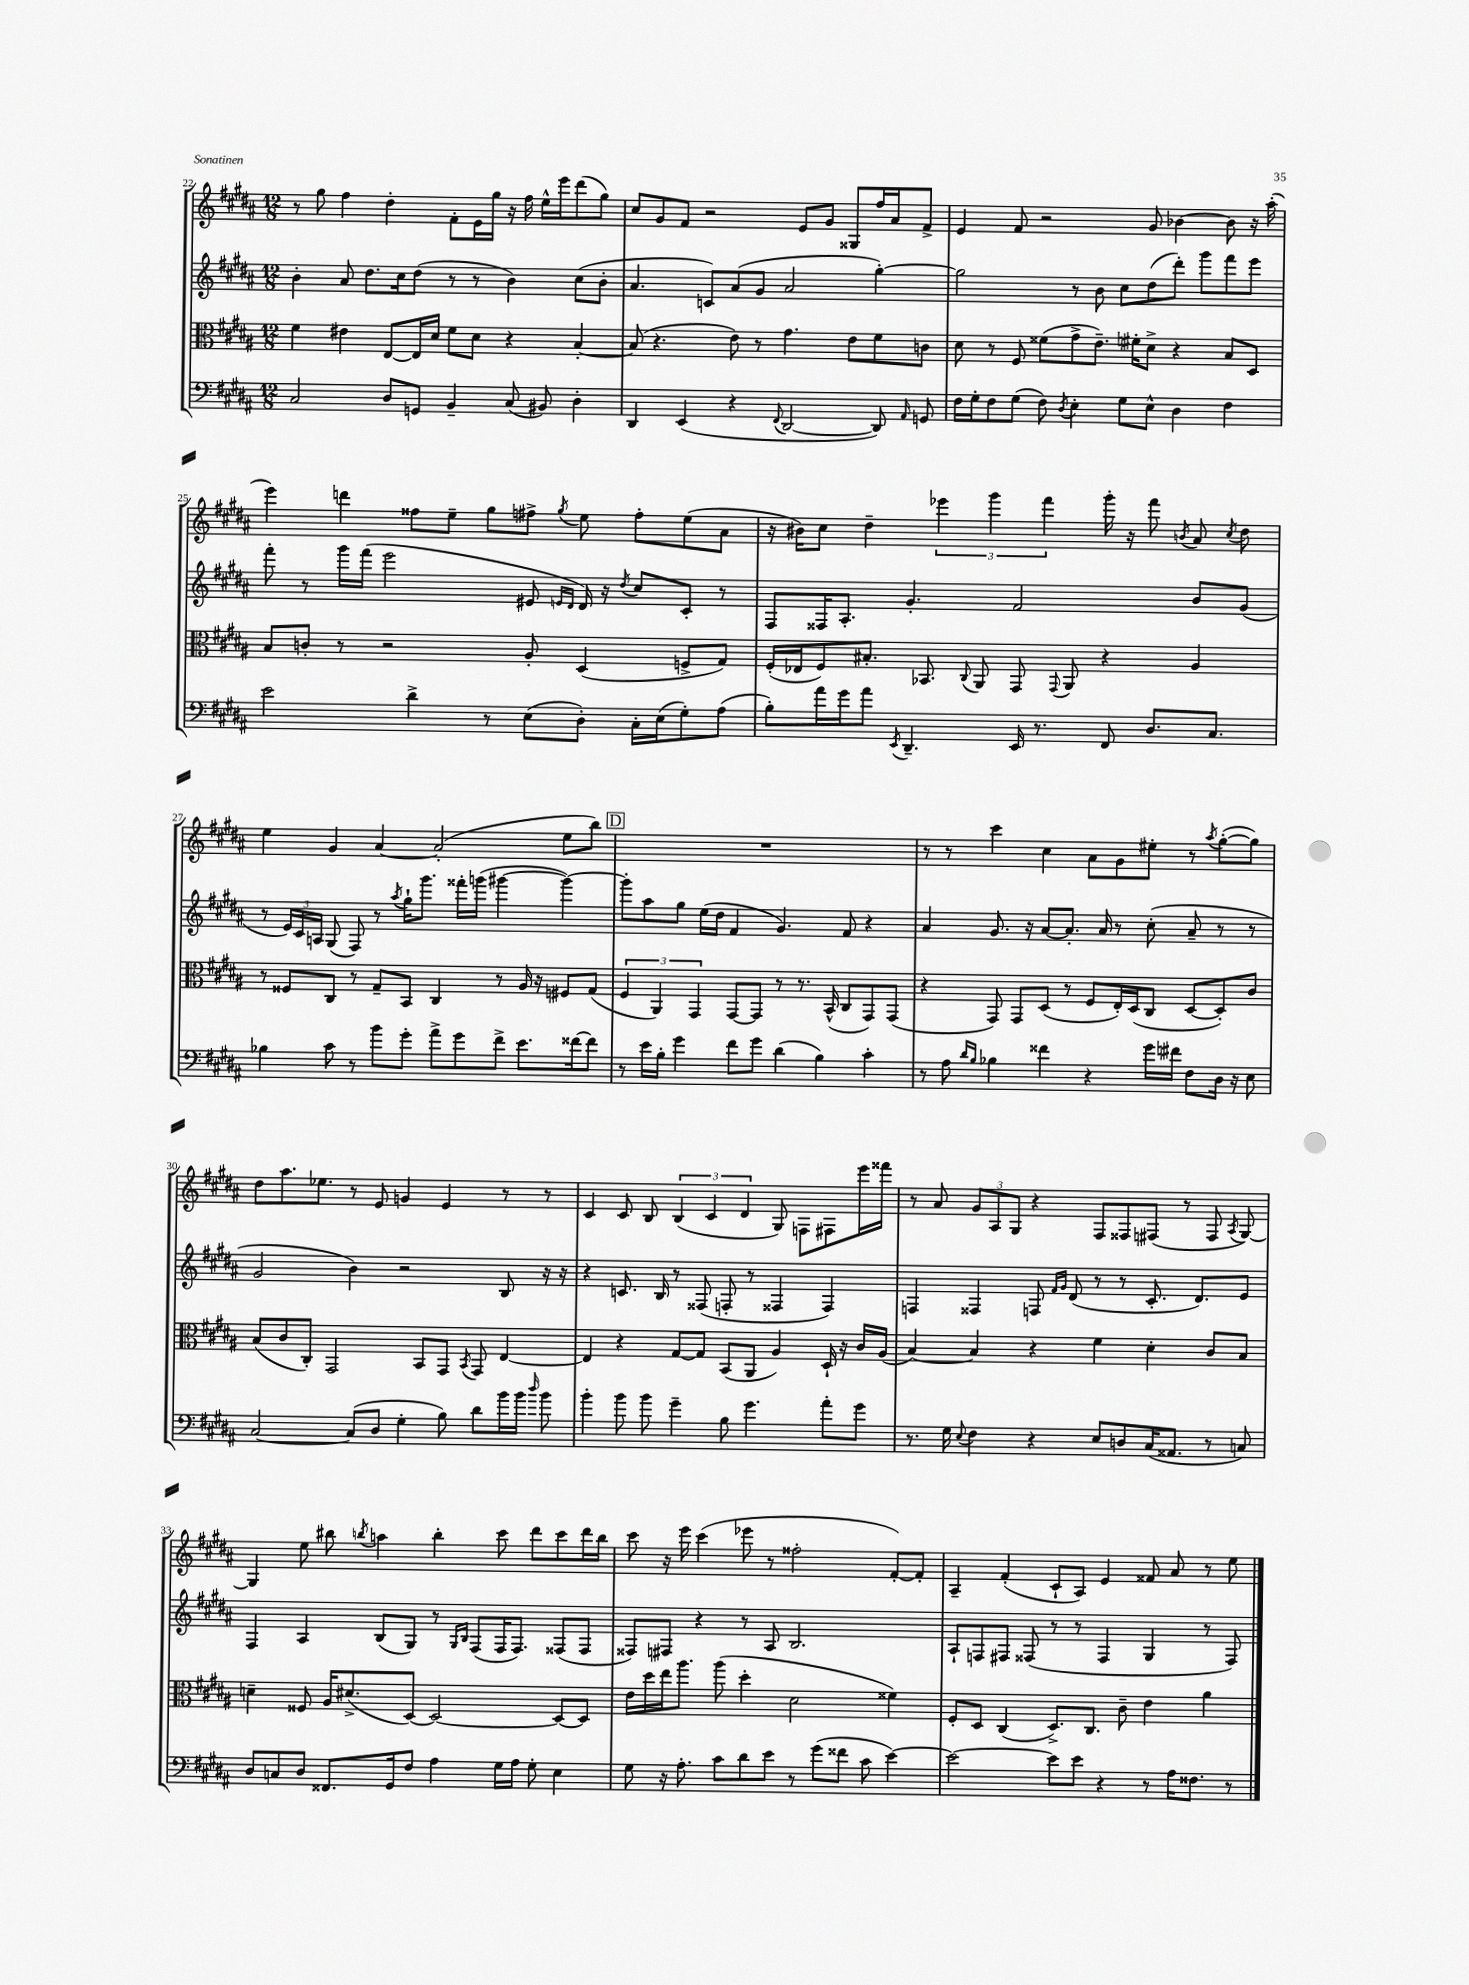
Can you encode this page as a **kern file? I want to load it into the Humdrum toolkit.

**kern	**kern	**kern	**kern
*part4	*part3	*part2	*part1
*staff4	*staff3	*staff2	*staff1
*clefF4	*clefC3	*clefG2	*clefG2
*k[f#c#g#d#a#]	*k[f#c#g#d#a#]	*k[f#c#g#d#a#]	*k[f#c#g#d#a#]
*M12/8	*M12/8	*M12/8	*M12/8
=22	=22	=22	=22
2C#/	4f#\	4b'\	8r
.	.	.	8gg#\
.	4e#X\	8a#/	4ff#\
.	.	8.dd#\L	.
8D#/L	[8E/L	.	4dd#'\
.	.	16cc#\k	.
8GGn/J	16E/L]	(8dd#\J	.
.	16d#/JJ	.	.
4BB~/	8f#\L	8r	8f#'\L
.	8d#\J	8r	16e\L
.	.	.	16gg#\JJ
(8C#/	4r	4b\)	16r
.	.	.	16ff#\
8BB#X/)	.	.	16ee^^\LL
.	.	.	16eee\J
4D#'\	[4B'/	(8cc#\L	(8ddd#\
.	.	8b'\J	8gg#\J)
=23	=23	=23	=23
4DD#/	(8B/]	4.a#/	8cc#/L
.	4.r	.	8g#/
(4EE/	.	.	8f#/J
.	.	8cn/L)	2r
4r	8e\)	(8a#/	.
.	8r	8g#/J	.
8qqFF#/	.	.	.
[2DD#/	4.g#\	2a#/	.
.	.	.	8e/L
.	.	.	8g#/J
.	8e\L	.	8G##X/L
8DD#/])	8f#\	[4gg#'\)	16ff#/L
.	.	.	16a#/J
16qqAA#/	.	.	.
8GGn/	8cn\J	.	8f#^/J
=24	=24	=24	=24
16F#\LL	8d#\	2gg#\]	4e/
16G#'\J	.	.	.
8F#\	8r	.	.
(8G#\J	8F#/	.	8f#/
8F#\)	(8f##X\L	.	2r
8qD#/	.	.	.
4E'\	8g#^\	8r	.
.	8.e~\J)	8b\	.
8G#\L	.	8cc#\L	.
.	16f#X'\KL	.	.
8E^^\J	8d#^\J	(8dd#\	8g#/
4D#\	4r	8ddd#'\J)	[4b-X\
.	.	8ggg#\L	.
4F#\	8B/L	8fff#\	8b-\]
.	8D#/J	8eee\J	16r
.	.	.	(16aa#'\
!!LO:LB:g=z
=25	=25	=25	=25
2e\	8B/L	8fff#'\	4eee\)
.	8cn'/J	8r	.
.	8r	16ggg#\LL	4dddn\
.	.	(16fff#\JJ	.
.	2r	2eee\	.
4d#^\	.	.	8ff##X\L
.	.	.	8ee~\J
8r	.	.	8gg#\L
(8E\L	8A#'/	8e#X/	8ff#X^\J
.	.	16qqen/LL	.
.	.	16qqd#/JJ	8qgg#/
8D#'\J)	(4D#/	16d#/)	8ee\
.	.	16r	.
.	.	8qdd#/	.
16C#'\LL	.	8cc#/L	8ff#'\L
(16E\J	.	.	.
8G#'\)	8Fn^/L	8c#'/J	(8ee\
(8A#\J	8G#/J)	8r	8a#\J
=26	=26	=26	=26
8B'\L)	(16F#'/LL	8F#/L	16r
.	16E-X/J	.	16b#X\KL)
16a#\L	8F#/)	16F##X/K	8cc#\J
16g#\J	.	8.A#'/J	.
8a#\J	8.B#X'/J	.	4dd#~\
8qEE/	.	.	.
4.DD#~/	.	4.g#'/	.
.	8.BB-X/	.	.
.	.	.	6eee-X\
.	8qqC#/	.	.
.	8AA#/	.	.
.	.	.	6ggg#\
16EE/	8GG#/	2f#/	.
8.r	.	.	.
.	.	.	6fff#\
.	8qqGG#/	.	.
.	8AA#/	.	.
8FF#/	4r	.	16ggg#'\
.	.	.	16r
8.D#/L	.	.	8fff#\
.	.	.	8qbn/
.	4A#/	8b/L	8a#/
8.C#/J	.	.	.
.	.	.	8qcc#/
.	.	(8g#/J	8dd#\
!!LO:LB:g=z
=27	=27	=27	=27
4B-X\	8r	8r	4ee\
.	8F##X/L	24e/LL)	.
.	.	24c#/	.
.	.	24An/JJ	.
8c#\	8C#/J	(8G#/	4g#/
8r	8r	8F#/)	.
8b\L	8G#~/L	8r	[4a#/
.	.	8qaa#/	.
8g#'\J	8BB/J	16gg#`\KL	.
.	.	8.ggg#\J	.
8a#^\L	4C#/	.	(2a#'/]
8g#\	.	16fff##X'\LL	.
.	.	(16gggn\JJ	.
8f#^\J	8r	[4ggg#X\	.
8.e\L	16A#/	.	.
.	16r	.	.
.	8F#X/L	4ggg#\_)	8ee\L
[16f##X\k	.	.	.
8f##\J]	(8G#/J	.	8bb\J)
!!LO:REH:place=s1:t=D
=28	=28	=28	=28
8r	6F#/	8ggg#'\L]	1.r
16e\LL	.	8aa#\	.
.	6AA#/)	.	.
16B'\JJ	.	.	.
4g#\	.	8gg#\J	.
.	6GG#/	.	.
.	.	(16ee\LL	.
.	.	16dd#\JJ	.
8f#\L	[8GG#/L	4f#/	.
8g#\J	8GG#/J]	.	.
(4d#\	8r	4.g#/)	.
.	8.r	.	.
4B\)	.	.	.
.	(16BB^^/	.	.
.	8C#/L	8f#/	.
4c#'\	8GG#/)	4r	.
.	(8GG#/J	.	.
=29	=29	=29	=29
8r	4r	4a#/	8r
8A#\	.	.	8r
16qqd#/LL	.	.	.
16qqB/JJ	.	.	.
4B-X\	8GG#/)	8.g#/	4ccc#\
.	8GG#/L	.	.
.	.	16r	.
4f##X\	(8D#/J	[8a#/L	4cc#\
.	8r	8.a#'/J]	.
4r	8F#/L	.	8a#\L
.	.	16a#/	.
.	16E'/L)	8r	8g#\
.	(16D#/J	.	.
16g#\LL	8C#/J	(8cc#'\	8ee#X'\J
16f#X\JJ	.	.	.
8F#\L	[8D#/L	8a#~/	8r
.	.	.	8qaa#/
16D#\Jk	8D#'/])	8r	([8gg#'\L
16r	.	.	.
8E\	8c#/J	8r	8gg#\J])
!!LO:LB:g=z
=30	=30	=30	=30
[2C#/	(8B/L	2g#/	8dd#\L
.	8c#/	.	8.aa#\
.	8C#'/J)	.	.
.	.	.	8.ee-X\J
.	2GG#/	.	.
(8C#/L]	.	4b\)	8r
8D#/J	.	.	8e/
4G#'\	.	2r	4gn/
.	8BB/L	.	.
8B\)	8GG#/J	.	4e/
.	8qBB/	.	.
8d#\L	8GG#/	.	.
16b\L	[4E/	8B/	8r
16b\JJ	.	.	.
16qqdd#/	.	.	.
8b\	.	16r	8r
.	.	16r	.
=31	=31	=31	=31
4b'\	4E/]	4r	4c#/
8b\	4r	8.cn/	8c#/
8b\	.	.	8B/
.	.	16B/	.
4g#~\	[8G#/L	8r	(6B/
.	8G#/J]	(8F##X/	.
.	.	.	6c#/
8B\	(8BB/L	8Fn'/	.
.	.	.	6d#/
4.g#\	8AA#/J	8r	.
.	4A#/)	4F##X/	8G#/)
.	.	.	8Fn\L
8a#'\L	16D#`/	4F##/)	8F#X\
.	16r	.	.
8g#\J	16c#/LL	.	16eee\L
.	(16A#/JJ	.	16fff##X\JJ
=32	=32	=32	=32
8.r	[4B/)	4Fn/	8r
.	.	.	8a#/
16G#\	.	.	.
8qqE/	.	.	.
4F#\	4B/]	4F##X/	12g#/L
.	.	.	12A#/
.	.	.	12G#/J
4r	4r	8Fn/	4r
.	.	16qqf#/LL	.
.	.	16qqg#/JJ	.
.	.	(8d#/	.
8E/L	4f#\	8r	8F#/L
8Dn/	.	8r	8F##X/
(16C#/K	4d#'\	8.c#'/	(8F#X/J
8.AA##X/J	.	.	.
.	.	.	8r
.	.	8.d#/L)	.
8r	8c#/L	.	8F#/
.	.	.	8qA#/
8Cn/)	8B/J	8e/J	[8G#/)
!!LO:LB:g=z
=33	=33	=33	=33
8D#/L	4dn~\	4F#/	4G#/]
8Cn/	.	.	.
8D#/J	8F##X/	4A#/	8ee\
8.FF##X/L	16A#/KL	.	8bb#X\
.	(8.d#X^/	.	.
.	.	.	8qbbn/
.	.	(8B/L	4aan\
16GG#/k	.	.	.
8F#/J	[8D#/J)	8G#/J)	.
4A#\	2D#/_	8r	4bb'\
.	.	16qqG#/LL	.
.	.	16qqB/JJ	.
.	.	(8F#/L	.
16G#\LL	.	16F#/K	8ccc#\
16A#\JJ	.	8.F#/J)	.
8G#'\	.	.	8ddd#\L
4E\	8D#/L_	(8F##X/L	8ccc#\
.	8D#/J]	8F##/J	16ddd#\L
.	.	.	16bb\JJ
=34	=34	=34	=34
8G#\	16e\LL	8F##X/L)	8ccc#\
.	16dd#\	.	.
16r	16ee\J	8F#X/J	16r
8.A#'\	8.aa#\J	.	16eee\
.	.	4r	(4ccc#\
8c#\L	(8aa#\	.	.
8d#\	4dd#'\	8r	8eee-X\
8e\J	.	8A#/	8r
8r	2d#\	2.B/	2ff##X'\
(8g#\L	.	.	.
8f##X\J	.	.	.
8c#\	.	.	.
[4e\)	4f##X\)	.	[8f#'/L)
.	.	.	8f#'/J]
=35	=35	=35	=35
2e\_	8F#'/L	8A#`/L	4A#~/
.	8D#/J	8Fn/	.
.	(4C#/	8F#X/J	(4f#'/
.	.	(8F##X/	.
8e\L]	8.D#^/L)	8r	8c#`/L
8e\J	.	8r	8A#/J)
.	8.C#/J	.	.
4r	.	4F##/	4e/
.	8c#~\	.	.
8r	4e\	4G#/	8f##X/
16A#\KL	.	.	8a#/
8.F##X\J	.	.	.
.	4a#\	8r	8r
8r	.	8F##/)	8ee\
==	==	==	==
*-	*-	*-	*-
